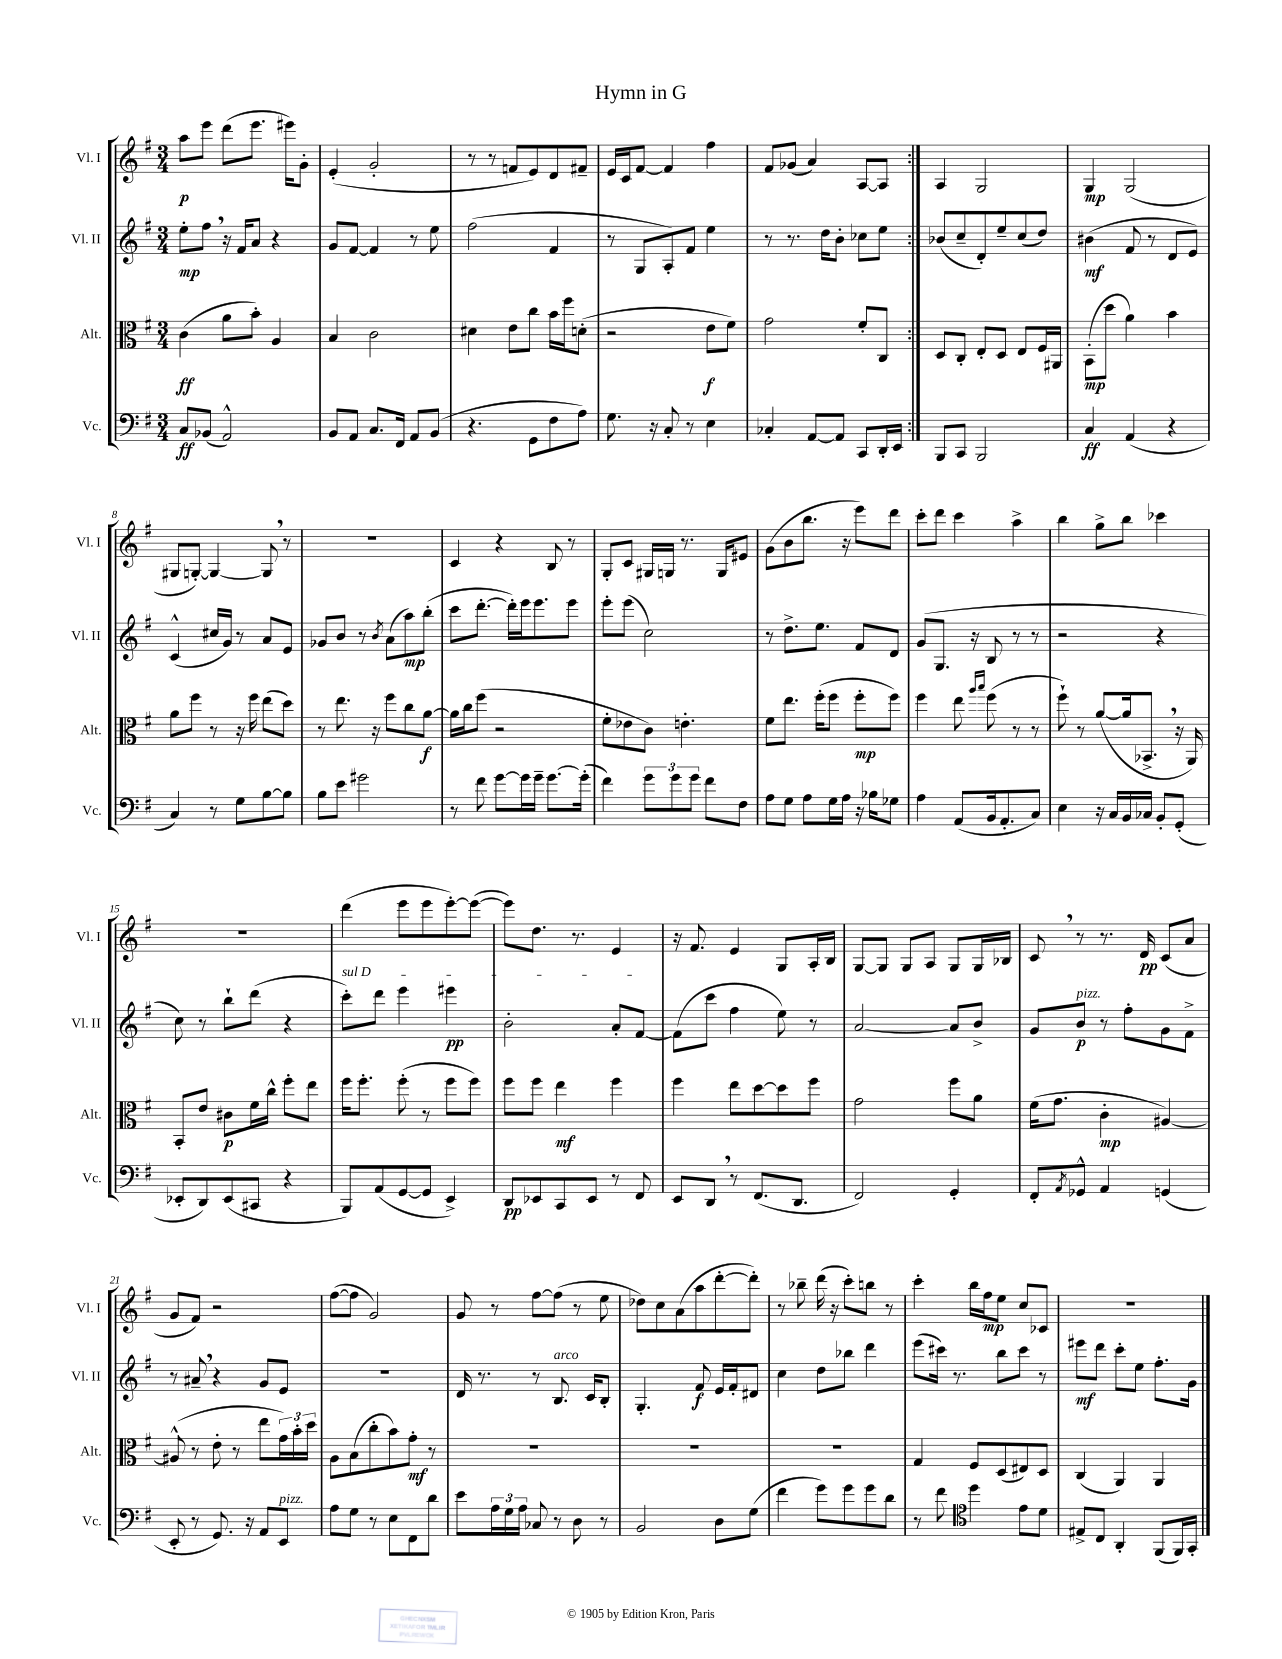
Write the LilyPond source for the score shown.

\header { title = "Hymn in G" }
<<
\new StaffGroup <<
\new Staff = "s0" \with { instrumentName = "Vl. I" shortInstrumentName = "Vl. I" } {
    \clef treble \key g \major \numericTimeSignature \time 3/4
    \repeat volta 2 { a''8\p e'''8 d'''8( e'''8. eis'''16) g'8-. |
    e'4-.( g'2-. |
    r8 r8 f'8 e'8) d'8 fis'8-- |
    e'16 c'16 fis'8~ fis'4 fis''4 |
    fis'8 ges'8( a'4) a8~ a8 | }
    a4 g2 |
    g4\mp g2( |
    gis8 g8~-.) g4~ g8 \breathe r8 |
    R2. |
    c'4 r4 b8 r8 |
    g8-. c'8 gis16 g16 r8. g16 eis'8 |
    g'8( b'8 b''8. r16 e'''8) d'''8 |
    c'''8-. d'''8 c'''4 a''4-> |
    b''4 g''8-> b''8 ces'''4 |
    R2. |
    d'''4( e'''8 e'''8 e'''8~-.) e'''8~( |
    e'''8) d''8. r8. e'4 |
    r16 fis'8. e'4 g8 a16-. b16 |
    g8~ g8 g8 a8 g8 g16 bes16 |
    c'8 \breathe r8 r8. d'16\pp c'8( a'8 |
    g'8 fis'8) r2 |
    fis''8~( fis''8 g'2) |
    g'8 r8 fis''8~ fis''8( r8 e''8 |
    des''8) c''8 a'8( a''8 d'''8~-. d'''8-.) |
    r8 bes''8-- d'''16( r16 c'''8-.) b''8 r8 |
    c'''4-. b''16 fis''16\mp e''8 c''8 ces'8 |
    R2. \bar "|." |
}
\new Staff = "s1" \with { instrumentName = "Vl. II" shortInstrumentName = "Vl. II" } {
    \clef treble \key g \major \numericTimeSignature \time 3/4
    \repeat volta 2 { e''8-.\mp fis''8 \breathe r16 fis'16 a'8 r4 |
    g'8 fis'8~ fis'4 r8 e''8 |
    fis''2( fis'4 |
    r8 g8 a8-.) fis'8 e''4 |
    r8 r8. d''16 b'8-. ces''8 e''8 | }
    bes'8( c''8-- d'8-.) e''8-- c''8( d''8) |
    bis'4\mf( fis'8 r8 d'8 e'8) |
    c'4-^( cis''16 g'16) r8 a'8 e'8 |
    ges'8 b'8 r8 \acciaccatura { b'8 } a'8( a''8\mp) b''8-.( |
    c'''8 d'''8.~-. d'''16-.) e'''16 e'''8. e'''8 |
    e'''8-. e'''8( c''2) |
    r8 d''8.-> e''8. fis'8 d'8 |
    g'8( g8. r16 b8 r8 r8 |
    r2 r4 |
    c''8) r8 b''8-! d'''8( r4 |
    \once \override TextSpanner.bound-details.left.text = \markup { \italic "sul D" } c'''8-.\startTextSpan) d'''8 e'''4 eis'''4\pp |
    b'2-. a'8-. fis'8~\stopTextSpan |
    fis'8( c'''8 fis''4 e''8) r8 |
    a'2~ a'8 b'8-> |
    g'8 b'8\p^\markup { \italic "pizz." } r8 fis''8-. g'8 fis'8-> |
    r8 ais'8-- \breathe r4 g'8 e'8 |
    R2. |
    d'16 r8. r8 b8.^\markup { \italic "arco" } c'16 b8-. |
    g4.-. fis'8\f e'16 fis'16-. dis'8 |
    c''4 d''8 bes''8 d'''4 |
    e'''8( cis'''16) r8. b''8 cis'''8 r8 |
    eis'''8\mf d'''8 c'''8-. e''8 fis''8.-. g'16 \bar "|." |
}
\new Staff = "s2" \with { instrumentName = "Alt." shortInstrumentName = "Alt." } {
    \clef alto \key g \major \numericTimeSignature \time 3/4
    \repeat volta 2 { c'4\ff( a'8 b'8-.) a4 |
    b4 c'2 |
    dis'4 e'8 c''8 b'16 fis''16 d'8-.( |
    r2 e'8\f fis'8) |
    g'2 fis'8-. c8 | }
    d8 c8-. e8-. d8 e8 fis16 ais,16 |
    b,8-.\mp( d''8 a'4) b'4 |
    a'8 fis''8 r8 r16 fis''16 e''8( d''8) |
    r8 e''8. r16 fis''8 c''8 a'8~\f |
    a'16 c''16 fis''8( r2 |
    fis'8-. ees'8 c'8) e'4.-. |
    fis'8 e''8. fis''16-.( fis''8 fis''8-.\mp fis''8) |
    fis''4 e''8 \grace { a''16 b''16 } fis''8( r8 r8 |
    fis''8-!) r8 a'8~( a'16 bes,8.-> \breathe r16 a,16) |
    b,8-. e'8 cis'8\p fis'16 c''16-^ fis''8-. e''8 |
    fis''16 fis''8.-. fis''8-.( r8 fis''8 fis''8) |
    fis''8 fis''8 e''4\mf fis''4 |
    fis''4 e''8 d''8~ d''8 fis''8 |
    g'2 fis''8 a'8 |
    fis'16( g'8. c'4-.\mp ais4~) |
    ais8-^( r8 e'8-. r8 e''8 \tuplet 3/2 { g'16) b'16-. d''16 } |
    a8 b8( c''8-. b'8) g'8-.\mf r8 |
    R2. |
    R2. |
    R2. |
    g4 fis8 d8( eis8) d8 |
    c4( a,4) a,4 \bar "|." |
}
\new Staff = "s3" \with { instrumentName = "Vc." shortInstrumentName = "Vc." } {
    \clef bass \key g \major \numericTimeSignature \time 3/4
    \repeat volta 2 { c8\ff bes,8( a,2-^) |
    b,8 a,8 c8. fis,16 a,8 b,8( |
    r4. g,8 fis8 a8) |
    g8. r16 c8-. r8 e4 |
    ces4-. a,8~ a,8 c,8 d,16-. e,16 | }
    b,,8 c,8 b,,2 |
    c4\ff a,4( r4 |
    c4) r8 g8 b8~ b8 |
    b8 e'8 gis'2 |
    r8 fis'8 g'8~ g'16 g'16-- g'8.~ g'16-.( |
    fis'4) \tuplet 3/2 { g'8 g'8 g'8 } fis'8 fis8 |
    a8 g8 a8 g16 a16 r16 bes16 ges8 |
    a4 a,8( b,16 a,8.-. c8) |
    e4 r16 c16 b,16 ces16 b,8-. g,8-.( |
    ees,8-. d,8) ees,8( cis,8 r4 |
    b,,8) a,8( g,8~ g,8 e,4->) |
    d,8\pp ees,8 c,8 ees,8 r8 fis,8 |
    e,8 d,8 \breathe r8 fis,8.( d,8. |
    fis,2) g,4-. |
    fis,8-. \acciaccatura { a,8 } ges,8-^ a,4 g,4( |
    e,8-. r8 g,8.) r16 a,8 e,8^\markup { \italic "pizz." } |
    a8 g8 r8 e8 fis,8 d'8 |
    e'8 \tuplet 3/2 { a16 g16 a16 } ces8 r8 d8 r8 |
    b,2 d8 g8( |
    fis'4 g'8) g'8 g'8 d'8 |
    r8 fis'8 \clef tenor d''4 e'8 d'8 |
    eis8-> c8 a,4-. fis,8( fis,16) g,16-. \bar "|." |
}
>>
>>
